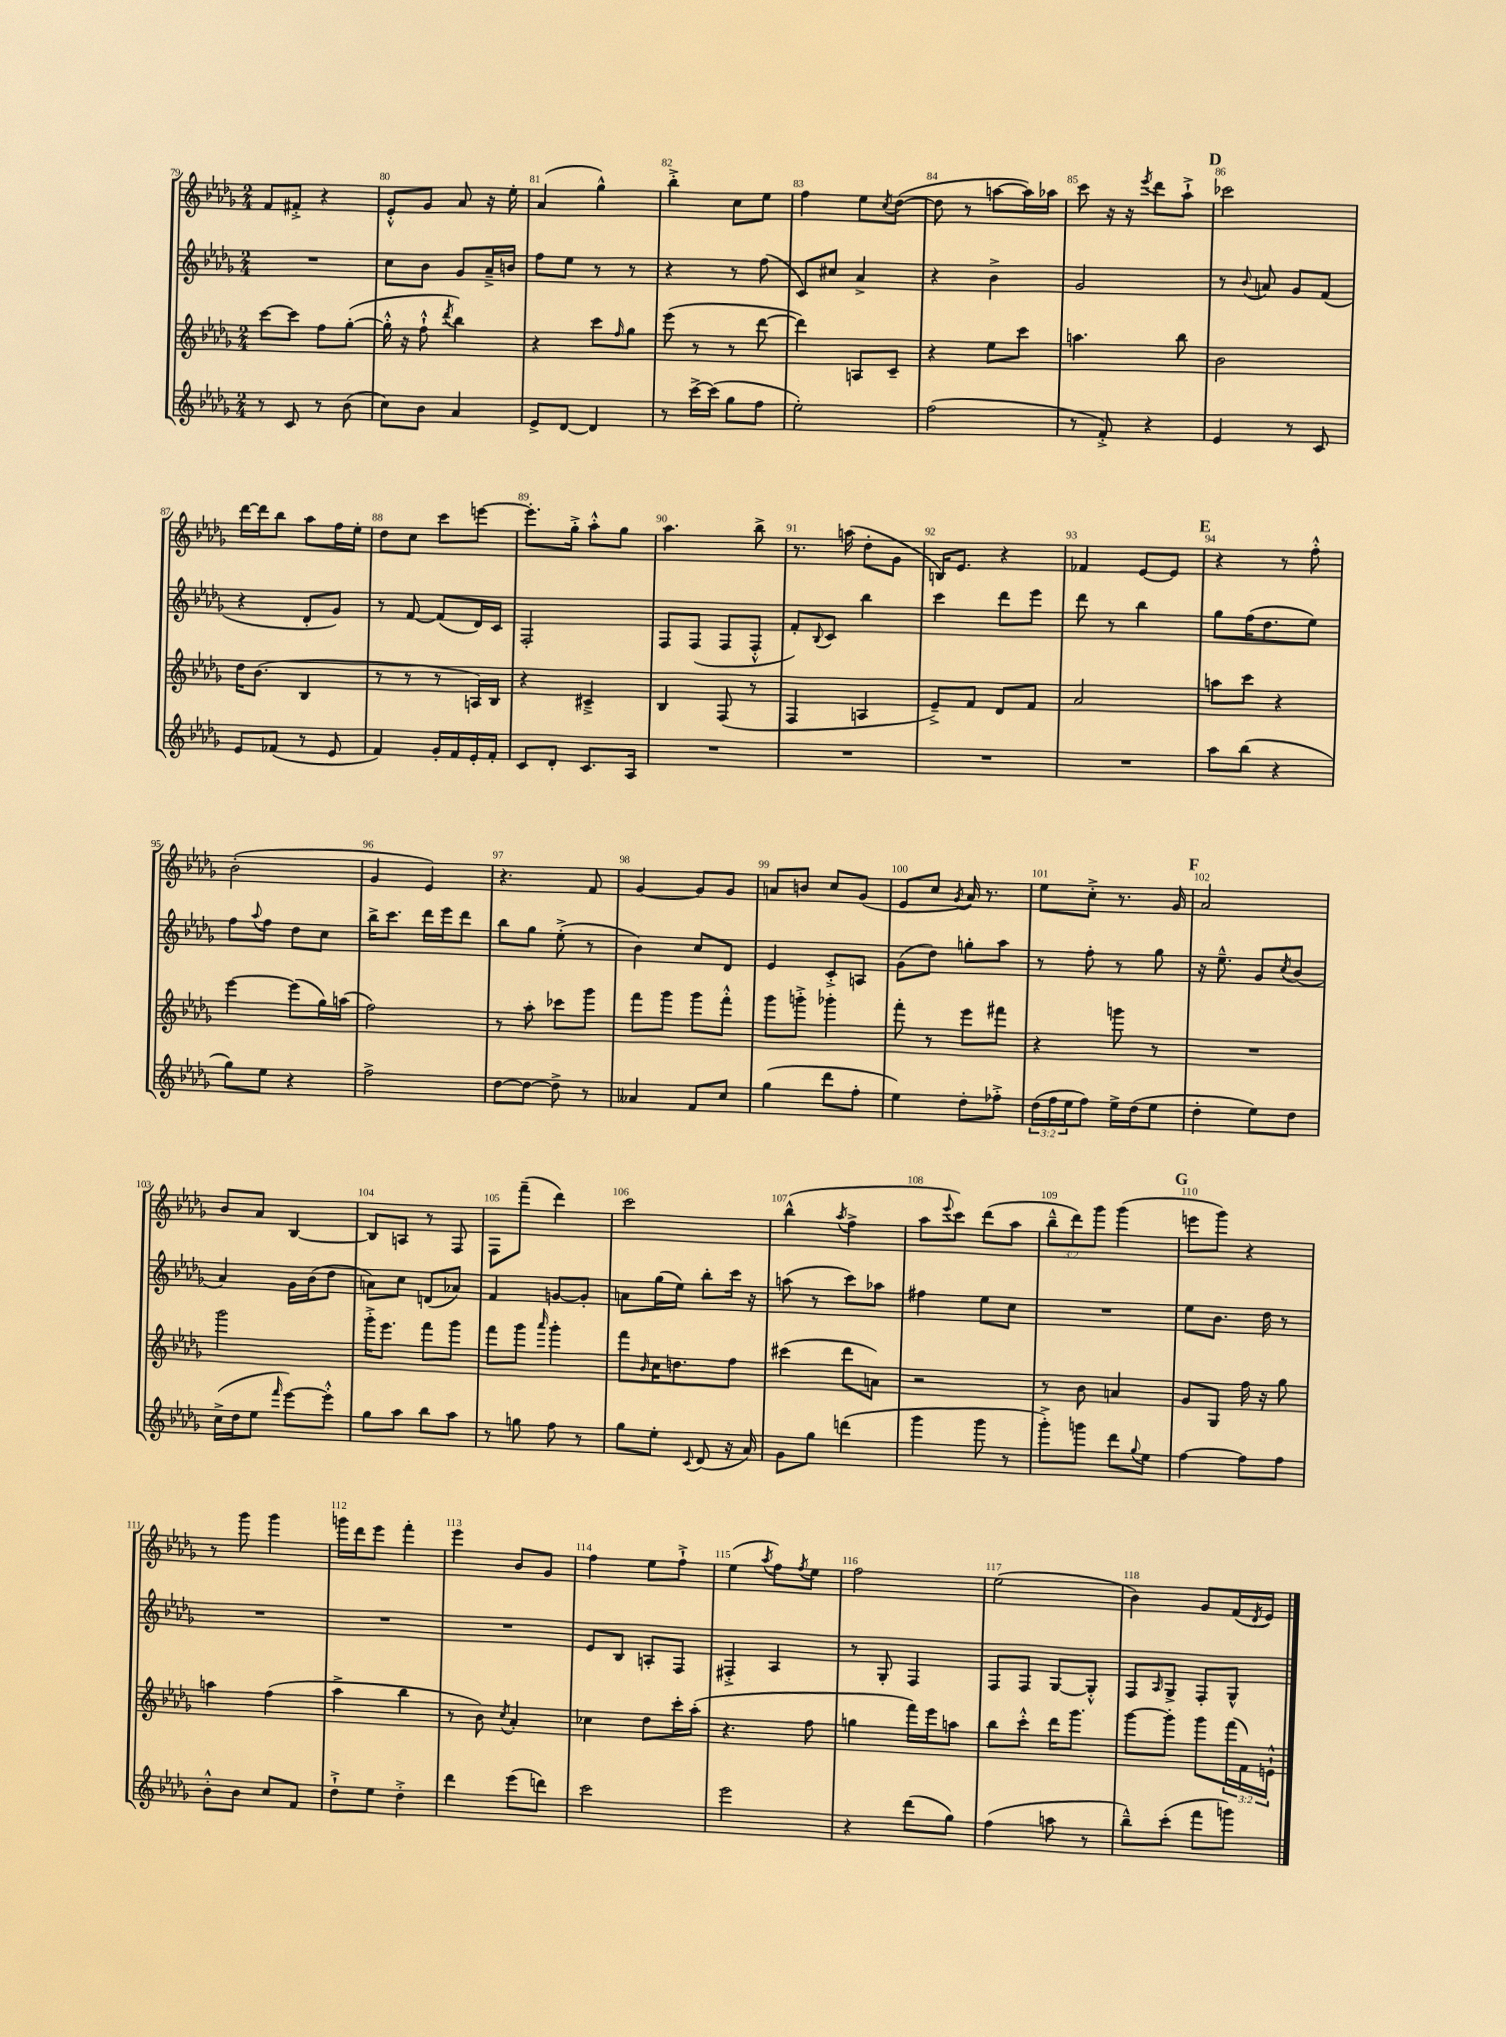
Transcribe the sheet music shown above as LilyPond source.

<<
\new StaffGroup <<
\new Staff = "s0" {
    \clef treble \key des \major \numericTimeSignature \time 2/4 \override Staff.TupletNumber.text = #tuplet-number::calc-fraction-text
    f'8 fis'8-.-> r4 |
    ees'8-.-^ ges'8 aes'8 r16 ees''16-. |
    aes'4( ges''4-^) |
    bes''4-.-> c''8 ees''8 |
    f''4 ees''8 \acciaccatura { c''8 } des''8~( |
    des''8 r8 a''8~ a''16) aes''16 |
    c'''8 r16 r16 \acciaccatura { ees'''8 } des'''8 aes''8-!-> |
    \mark \markup { \bold "D" } ces'''2 |
    des'''16~ des'''16 bes''8 aes''8 f''16 ees''16-. |
    des''8 c''8 c'''8 e'''8~ |
    e'''8.-. ges''16-.-> aes''8-.-^ ges''8 |
    aes''4. bes''8-> |
    r8. a''16( des''8-. ges'8 |
    b16) ees'8. r4 |
    fes'4 ees'8~ ees'8 |
    \mark \markup { \bold "E" } r4 r8 f''8-.-^ |
    bes'2-.( |
    ges'4 ees'4) |
    r4. f'8 |
    ges'4~ ges'8 ges'8 |
    a'8 b'8 c''8 ges'8( |
    ees'8 c''8 \acciaccatura { ges'8 } aes'16) r8. |
    ees''8 c''8-.-> r8. ges'16 |
    \mark \markup { \bold "F" } aes'2 |
    bes'8 aes'8 bes4~ |
    bes8 a8 r8 f8 |
    f8 f'''8--( des'''4) |
    c'''2 |
    bes''4-^( \acciaccatura { aes''8 } f''4-> |
    aes''8 \appoggiatura { ees'''8 } c'''8) des'''8( aes''8 |
    \tuplet 3/2 { bes''8---^ des'''8) ges'''8 } ges'''4( |
    \mark \markup { \bold "G" } e'''8 ges'''8) r4 |
    r8 ges'''8 ges'''4 |
    g'''16 des'''16 ees'''8 f'''4-. |
    ees'''4 bes'8 ges'8 |
    f''4 ees''8 f''8-!-> |
    ees''4( \acciaccatura { aes''8 } f''8) \acciaccatura { f''8 } ees''8 |
    f''2 |
    ees''2( |
    bes'4) ges'8 f'16( \acciaccatura { des'8 } ees'16) \bar "|." |
}
\new Staff = "s1" {
    \clef treble \key des \major \numericTimeSignature \time 2/4
    R2 |
    c''8 bes'8 ges'8 aes'16---> b'16 |
    f''8 ees''8 r8 r8 |
    r4 r8 f''8( |
    c'8) cis''8 aes'4-> |
    r4 bes'4-> |
    ges'2 |
    \mark \markup { \bold "D" } r8 \appoggiatura { bes'8 } a'8 ges'8 f'8( |
    r4 des'8-. ges'8) |
    r8 f'8~ f'8( des'16) c'16 |
    f2-. |
    f8 f8( f8 f8-.-^ |
    f'8-.) \appoggiatura { bes8 } c'8 bes''4 |
    c'''4 des'''8 ees'''8 |
    des'''8 r8 bes''4 |
    \mark \markup { \bold "E" } ges''8 f''16( des''8. ees''8) |
    f''8 \appoggiatura { aes''8 } f''8 des''8 c''8 |
    bes''16-> c'''8. des'''16 ees'''16 des'''8 |
    bes''8 ges''8 ees''8-.->( r8 |
    bes'4) c''8 des'8 |
    ees'4 c'8-.-> a8 |
    ges'8( des''8) g''8-. aes''8 |
    r8 f''8-. r8 ges''8 |
    \mark \markup { \bold "F" } r16 ees''8.---^ ges'8 \acciaccatura { c''8 } bes'8( |
    aes'4) ges'16 bes'16( des''8 |
    a'8) c''8 d'8( aes'8) |
    f'4 g'8~ g'8-. |
    a'8 ges''16( ees''16) bes''8-. c'''16 r16 |
    a''8( r8 c'''8) aes''8 |
    fis''4 ees''8 c''8 |
    R2 |
    \mark \markup { \bold "G" } ees''8 bes'8. des''16 r8 |
    R2 |
    R2 |
    R2 |
    ees'8 bes8 a8-. f8 |
    fis4-.-> aes4 |
    r8 ges8-. f4 |
    f8 f8 ges8~ ges8-.-^ |
    f8 \grace { aes16 } ges8-> f8-. ges8-^ \bar "|." |
}
\new Staff = "s2" {
    \clef treble \key des \major \numericTimeSignature \time 2/4 \override Staff.TupletNumber.text = #tuplet-number::calc-fraction-text
    c'''8~ c'''8 f''8 ges''8~-.( |
    ges''16-.-^ r16 f''8-!-^ \acciaccatura { des'''8 } bes''4) |
    r4 c'''8 \grace { f''16 } ges''8 |
    ees'''8( r8 r8 des'''8~ |
    des'''4) a8 c'8-- |
    r4 ees''8 c'''8 |
    a''4. bes''8 |
    \mark \markup { \bold "D" } bes'2 |
    des''16 bes'8.( bes4 |
    r8 r8 r8 a16) bes16 |
    r4 cis'4---> |
    bes4 f8( r8 |
    f4 a4 |
    ees'8--->) f'8 des'8 f'8 |
    aes'2 |
    \mark \markup { \bold "E" } a''8 c'''8 r4 |
    ees'''4~ ees'''8( ges''16) a''16( |
    f''2) |
    r8 aes''8-. ces'''8 ges'''8 |
    f'''8 ges'''8 ges'''8 f'''8-.-^ |
    ges'''8 g'''8-.-> ges'''4-. |
    f'''8-. r8 ees'''8 fis'''8 |
    r4 g'''8 r8 |
    \mark \markup { \bold "F" } R2 |
    ges'''2 |
    ges'''16-.-> ees'''8. f'''8 ges'''8 |
    f'''8 ges'''8 \grace { aes'''16 } ges'''4-. |
    f'''8 \grace { bes'16 } c''16 d''8. f''8 |
    cis'''4( des'''8 a'8) |
    r2 |
    r8 bes'8 a'4 |
    \mark \markup { \bold "G" } ges'8 ges8 f''16 r16 ges''8 |
    a''4 f''4( |
    aes''4-> bes''4 |
    r8 bes'8) \acciaccatura { c''8 } aes'4-. |
    ces''4 des''8 c'''16-. aes''16-.( |
    r4. f''8 |
    g''4 f'''16) ees'''16 a''8 |
    bes''8 c'''8-.-^ des'''16 ges'''8. |
    ges'''8~ ges'''8-. ges'''8 \tuplet 3/2 { f'''16( f'16) e'16-!-^ } \bar "|." |
}
\new Staff = "s3" {
    \clef treble \key des \major \numericTimeSignature \time 2/4 \override Staff.TupletNumber.text = #tuplet-number::calc-fraction-text
    r8 c'8 r8 bes'8( |
    c''8) bes'8 aes'4 |
    ees'8-> des'8~ des'4 |
    r8 c'''16~-> c'''16( ges''8 f''8 |
    ees''2-.) |
    f''2( |
    r8 f'8-.->) r4 |
    \mark \markup { \bold "D" } ees'4 r8 c'8 |
    ees'8 fes'8( r8 ees'8 |
    f'4) ges'16-. f'16 ees'16-. f'16-. |
    c'8 des'8-. c'8. aes16 |
    R2 |
    R2 |
    R2 |
    R2 |
    \mark \markup { \bold "E" } aes''8 bes''8( r4 |
    ges''8) ees''8 r4 |
    f''2-> |
    des''8~ des''8~ des''8-> r8 |
    aeses'4 f'8 c''8 |
    ges''4( des'''8 f''8-. |
    ees''4) des''8-. fes''8-.-> |
    \tuplet 3/2 { des''16( f''16 ees''16 } f''8) ees''16-> des''16( ees''8 |
    \mark \markup { \bold "F" } des''4-. ees''8) des''8 |
    c''16->( des''16 ees''8 \grace { f'''16 } ees'''8~) ees'''8-.-^ |
    ges''8 aes''8 bes''8 aes''8 |
    r8 g''8 f''8 r8 |
    ges''8 ees''8-. \appoggiatura { c'8 } des'8( r16 aes'16) |
    ges'8 ges''8 d'''4( |
    ges'''4 ges'''8 r8 |
    ges'''8-.->) g'''8 des'''8 \appoggiatura { ges''8 } ees''8 |
    \mark \markup { \bold "G" } f''4~ f''8 f''8 |
    bes'8-.-^ bes'8 c''8 f'8 |
    des''8-!-> ees''8 des''4-.-> |
    des'''4 ees'''8( d'''8) |
    c'''2 |
    ees'''2 |
    r4 des'''8( ges''8) |
    f''4( a''8 r8 |
    bes''8---^) c'''8-.( f'''8 g'''8) \bar "|." |
}
>>
>>
\layout { \context { \Score currentBarNumber = #79 \override BarNumber.break-visibility = ##(#f #t #t) barNumberVisibility = #all-bar-numbers-visible } }
